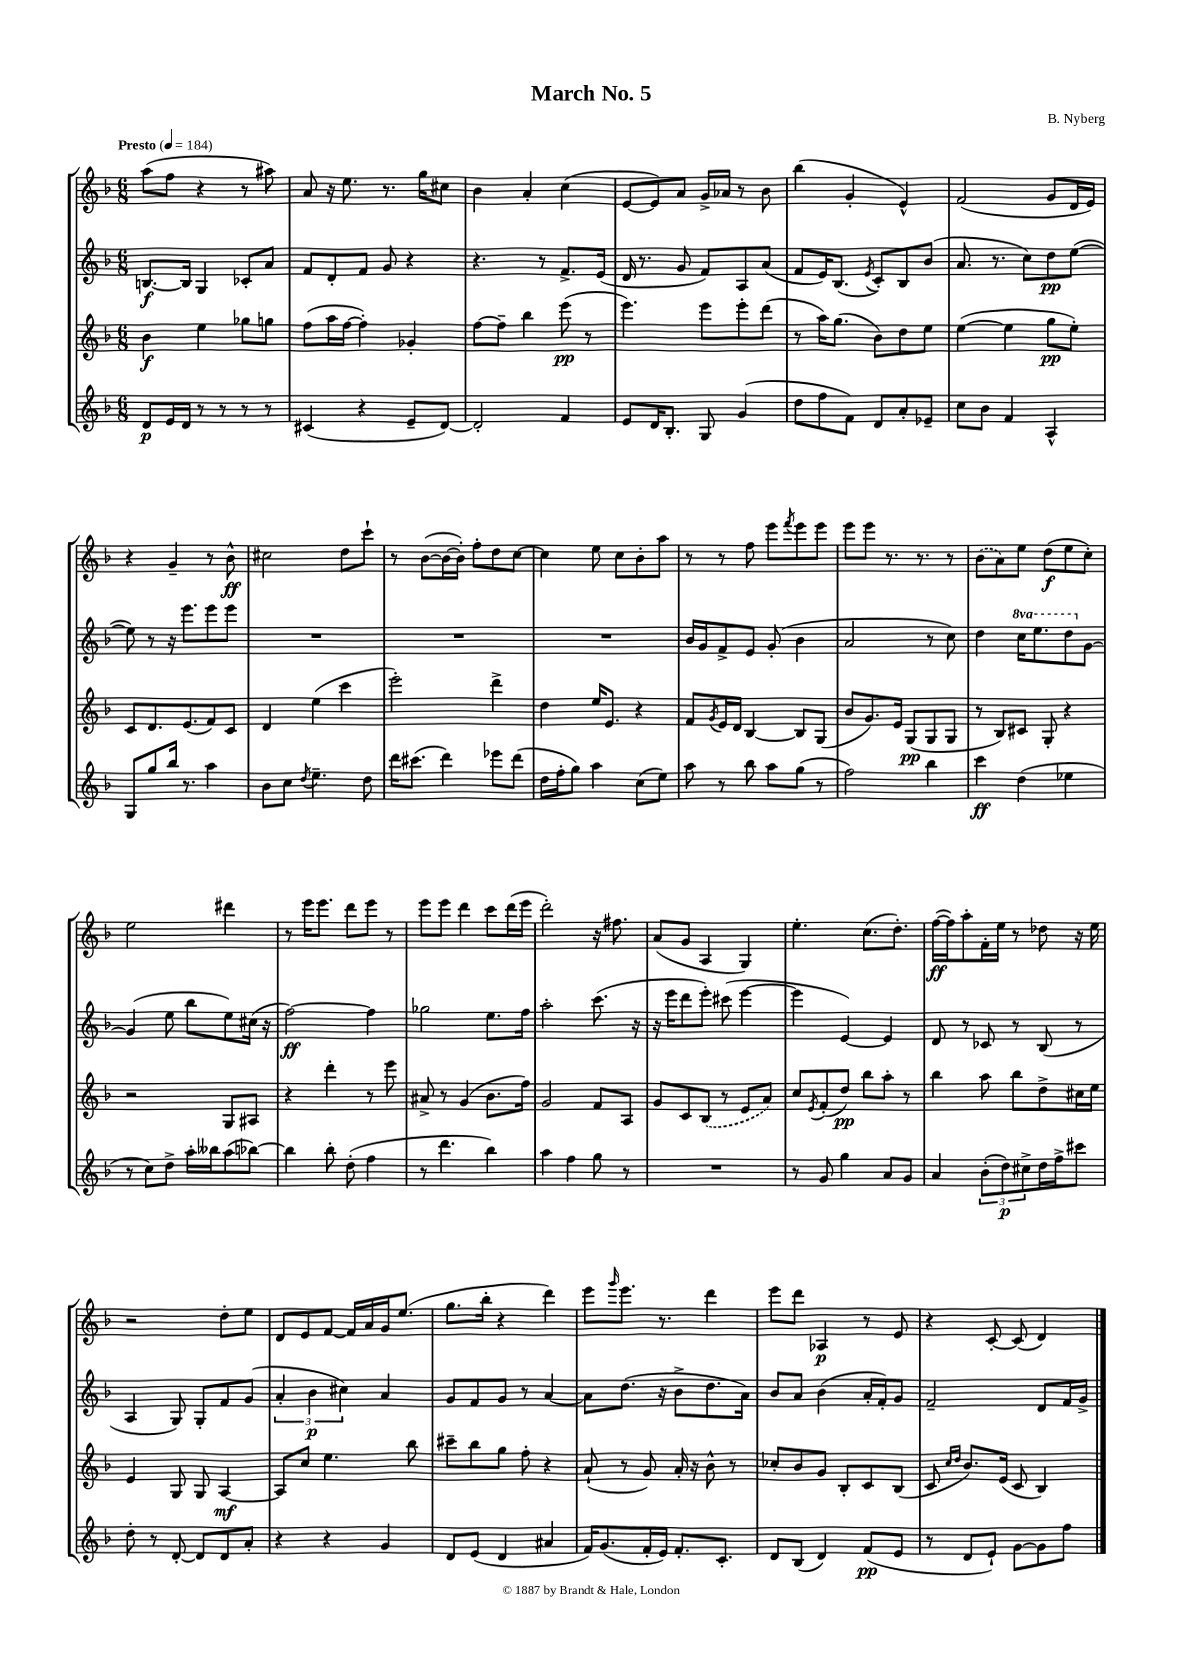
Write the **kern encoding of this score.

**kern	**kern	**kern	**kern
*staff4	*staff3	*staff2	*staff1
*clefG2	*clefG2	*clefG2	*clefG2
*k[b-]	*k[b-]	*k[b-]	*k[b-]
*M6/8	*M6/8	*M6/8	*M6/8
*MM184	*MM184	*MM184	*MM184
8d	4b-	[8.B	(8aa
16e	.	.	8ff
16d	.	16B]	.
8r	4ee	4G	4r
8r	.	.	.
8r	8gg-	8c-'	8r
8r	8gg	8a	8aa#)
=	=	=	=
(4c#	(8ff	8f	8a
.	16aa	8d'	16r
.	[16ff	.	8.ee
4r	4ff'])	8f	.
.	.	8g	8.r
8e~	4g-'	4r	.
.	.	.	16gg
[8d)	.	.	8cc#
=	=	=	=
2d']	[8ff	4.r	4b-
.	8ff~]	.	.
.	4bb-	.	4a'
.	.	8r	.
4f	(8eee	8.f^	(4cc
.	8r	.	.
.	.	(16e	.
=	=	=	=
8e	4.eee)	16d	[8e
.	.	8.r	.
16d	.	.	8e])
8.B-'	.	.	.
.	.	8g	8a
8G	8eee	8f)	16g^
.	.	.	16a-
(4g	8eee'	8A	8r
.	(8ddd	(8a	8b-
=	=	=	=
8dd	8r	8f	(4bb-
8ff	16aa)	16e)	.
.	(8.gg	(8.B-	.
8f)	.	.	4g'
.	.	8qe	.
8d	8b-)	8c')	.
8a'	8dd	8B-	4e^^)
8e-~	8ee	(8b-	.
=	=	=	=
8cc	([4ee	8.a	(2f
8b-	.	.	.
.	.	8.r	.
4f	4ee]	.	.
.	.	8cc)	.
4A^^	8gg	8dd	8g
.	8ee')	([8ee	16d
.	.	.	16e)
=	=	=	=
8G	8c	8ee])	4r
8gg	8.d	8r	.
16bb-	.	16r	4g~
8.r	(8.e	8.eee	.
4aa	8f)	8eee	8r
.	8c	8eee	8b-^^
=	=	=	=
8b-	4d	2.r	2cc#
8cc	.	.	.
8qdd	.	.	.
4.ee~	(4ee	.	.
.	4ccc	.	8dd
8dd	.	.	8ccc`
=	=	=	=
16ddd	2eee')	2.r	8r
(8.ccc#	.	.	.
.	.	.	([8b-
4ddd)	.	.	16b-_
.	.	.	16b-'])
.	.	.	8ff'
8eee-	4ddd^	.	8dd
(8ddd	.	.	[8cc
=	=	=	=
16dd	4dd	2.r	4cc]
16ff'	.	.	.
8gg)	.	.	.
4aa	16ee	.	8ee
.	8.e	.	.
.	.	.	8cc
(8cc	4r	.	8b-'
8ee)	.	.	8aa
=	=	=	=
8aa	8f	16b-	8r
.	.	16g	.
.	8qg	.	.
8r	16e	8f^	8r
.	16d	.	.
8bb-	[4B-	8e	8ff
8aa	.	(8g'	8eee
.	.	.	8qfff
(8gg	8B-]	4b-	8eee
8r	(8G	.	8eee
=	=	=	=
2ff)	8b-	2a	8eee
.	8.g)	.	8eee
.	.	.	8.r
.	16e	.	.
.	(8G	.	.
.	.	.	8.r
4bb-	8G	8r	.
.	8G	8cc)	8r
=	=	=	=
4ccc	8r	4dd	(8b-
.	8B-)	.	8a)
(4dd	8c#	16ccc	8ee
.	.	8.eee	.
.	8G'	.	(8dd
4ee-	4r	8ddd	8ee
.	.	[8g	8cc')
=	=	=	=
8r	2r	(4g]	2ee
8cc)	.	.	.
8dd^	.	8ee	.
16aa'	.	8bb-	.
16bb--	.	.	.
(8aa	8G	8ee)	4ddd#
[8bb-)	8A#	(16cc#	.
.	.	16r	.
=	=	=	=
4bb-]	4r	[2ff)	8r
.	.	.	16eee
.	.	.	8.eee
8bb-'	4ddd'	.	.
(8dd'	.	.	8ddd
4ff	8r	4ff]	8eee
.	8eee	.	8r
=	=	=	=
8r	8a#^	2gg-	8eee
4.ddd	8r	.	8eee
.	(4g	.	4ddd
4bb-)	8.b-	8.ee	8ccc
.	.	.	(16ddd
.	16ff)	16ff	16eee
=	=	=	=
4aa	2g	2aa'	2ddd')
4ff	.	.	.
8gg	8f	(8.ccc	16r
.	.	.	8.ff#
8r	8A	.	.
.	.	16r	.
=	=	=	=
2.r	8g	16r	(8a
.	.	16eee	.
.	8c	8ddd	8g
.	(8B-	8eee')	4A
.	8r	(8ccc#	.
.	8e	[4eee	4G)
.	8a)	.	.
=	=	=	=
8r	8cc	4eee]	4.ee'
.	8qe	.	.
8g	(8f'	.	.
4gg	8dd)	[4e)	.
.	8bb-	.	(8.cc
8a	8aa'	4e]	.
.	.	.	8.dd')
8g	8r	.	.
=	=	=	=
4a	4bb-	8d	([16ff
.	.	.	16ff])
.	.	8r	8aa'
(12b-'	8aa	8c-	16f'
.	.	.	16ee
12dd)	.	.	.
.	8bb-	8r	8r
12cc#^	.	.	.
16dd	8dd^	(8B-	8dd-
16ff^	.	.	.
8ccc#	16cc#	8r	16r
.	16ee	.	16ee
=	=	=	=
8dd'	4e	4A	2r
8r	.	.	.
[8d'	8G	8G)	.
8d]	8G	8G'	.
8d	[4A	8f	8dd'
8a'	.	(8g	8ee
=	=	=	=
4r	8A]	6a'	8d
.	8cc	.	8e
.	.	6b-	.
4r	4.ee	.	[8f
.	.	6cc#)	.
.	.	.	16f]
.	.	.	16a
4g	.	4a	16g
.	.	.	(8.ee
.	8bb-	.	.
=	=	=	=
8d	8ccc#~	8g	8.gg
(8e	8bb-	8f	.
.	.	.	16bb-'
4d	8gg	8g	4r
.	8ff'	8r	.
4a#	4r	[4a	4ddd)
=	=	=	=
16f)	(8a`	8a]	8eee
(8.g	.	.	.
.	.	.	16qqggg
.	8r	(8.dd	8.eee
16f'	8g)	.	.
16e)	.	16r	8.r
8.f'	16a'	8b-^	.
.	16r	.	.
.	8b-^^	8.dd	4ddd
8.c'	.	.	.
.	8r	.	.
.	.	16a)	.
=	=	=	=
8d	8cc-'	8b-	8eee
(8B-	8b-	8a	8ddd
4d)	8g	(4b-	4A-
.	8B-'	.	.
(8f	8c	16a'	8r
.	.	16f')	.
8e	(8B-	8g	8e
=	=	=	=
8r	8c	2f~	4r
.	16qqcc	.	.
.	16qqdd	.	.
8d	8.b-)	.	.
8e`)	.	.	[8c'
.	(16e	.	.
[8g	8c	.	(8c]
8g]	4B-)	8d	4d)
8ff	.	16f	.
.	.	16g^	.
==	==	==	==
*-	*-	*-	*-
